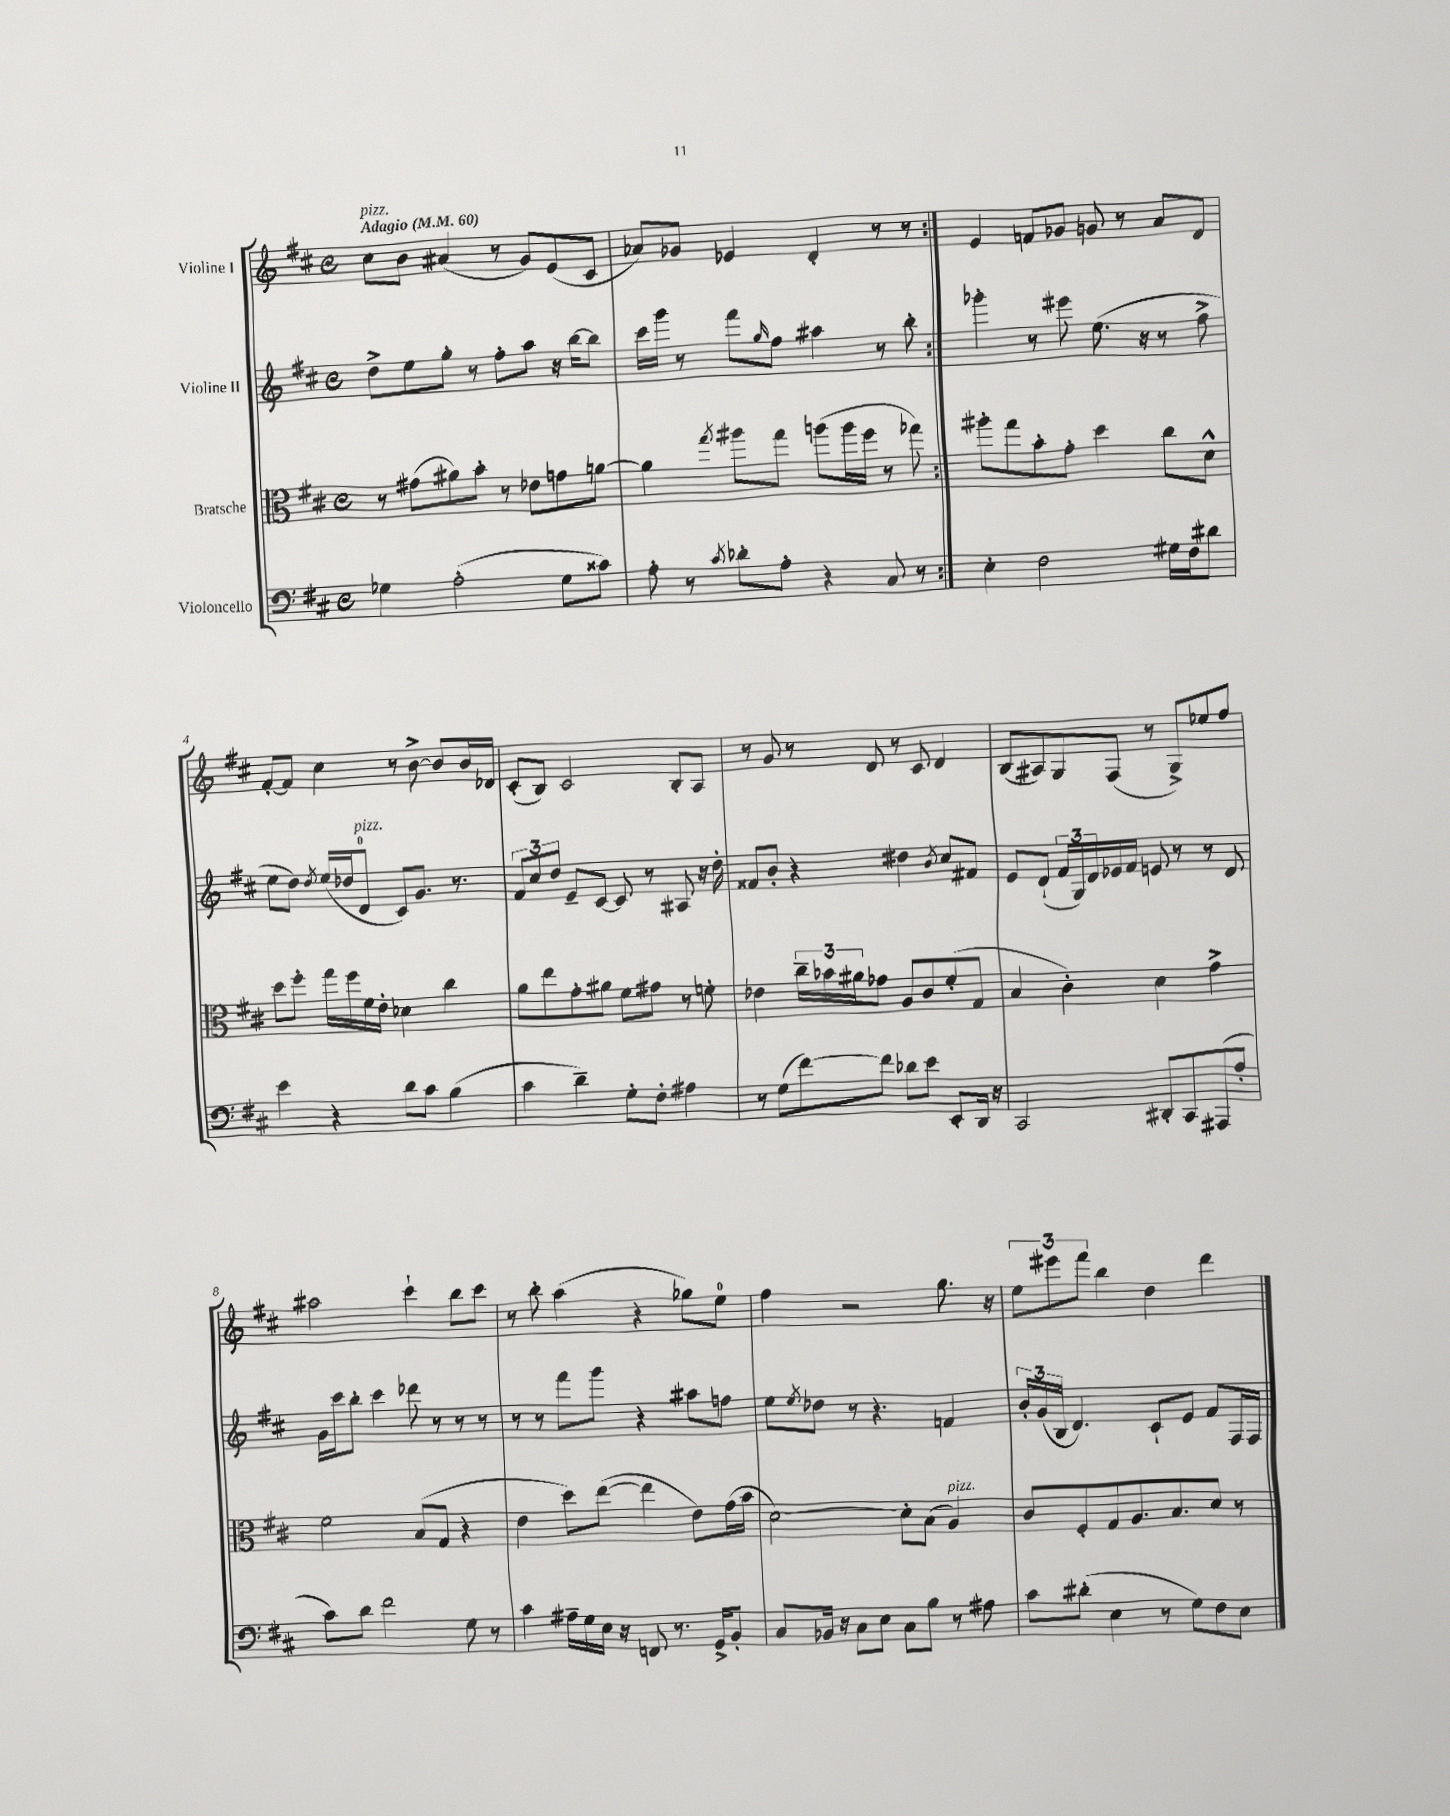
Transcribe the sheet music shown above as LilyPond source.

<<
\new StaffGroup <<
\new Staff = "s0" \with { instrumentName = "Violine I" } {
    \clef treble \key d \major \defaultTimeSignature \time 4/4 \tempo "Adagio" 4 = 60
    \repeat volta 2 { cis''8^\markup { \italic "pizz." } b'8 ais'4( r8 g'8) e'8( cis'8 |
    aes'8) ges'8 ees'4 d'4-. r8 r8 | }
    e'4 f'8 ges'8 g'8 r8 a'8 d'8 |
    fis'8~-. fis'8 cis''4 r8 b'8~-> b'8 b'16 des'16 |
    cis'8-.( b8) cis'2 b8-. a8 |
    r8 g'8 r8 d'8 r8 cis'8 d'4 |
    b8( ais8) g8 fis8( r8 g8->) ees''8 fis''8 |
    ais''2 cis'''4-! b''8 cis'''8 |
    r8 b''8-. a''4( r4 ges''8) e''8-0 |
    fis''4 r2 g''8. r16 |
    \tuplet 3/2 { e''8 eis'''8 fis'''8 } b''4 d''4 d'''4 \bar "|." |
}
\new Staff = "s1" \with { instrumentName = "Violine II" } {
    \clef treble \key d \major \defaultTimeSignature \time 4/4
    \repeat volta 2 { d''8-> e''8 g''8-. r8 fis''8-. a''8 r16 b''16~ b''8 |
    cis'''16 g'''16 r8 fis'''8 \grace { g''16 } fis''8 ais''4 r8 b''8-. | }
    ges'''4-. r8 eis'''8 e''8.( r16 r8 fis''8-> |
    e''8 d''8) \acciaccatura { d''8 } e''16( des''16 d'8-0^\markup { \italic "pizz." } cis'8) g'8. r8. |
    \tuplet 3/2 { fis'8 cis''8 d''8 } e'8-- cis'8~ cis'8 r8 ais8 r16 d''16-. |
    fisis'8 b'8-. r4 dis''4 \acciaccatura { b'8 } cis''8 fis'8 |
    e'8 d'8-!( \tuplet 3/2 { fis'16 g16) d'16 } ees'16 fis'16 e'8 r8 r8 d'8 |
    g'16 cis'''16 b''8-. cis'''4 des'''8 r8 r8 r8 |
    r8 r8 fis'''8 g'''8 r4 ais''8 f''8 |
    e''8 \acciaccatura { e''8 } des''8 r8 r4. f'4 |
    \tuplet 3/2 { b'16-. g'16( b16 } d'4.) cis'8-! e'8 fis'8 fis16 fis16 \bar "|." |
}
\new Staff = "s2" \with { instrumentName = "Bratsche" } {
    \clef alto \key d \major \defaultTimeSignature \time 4/4
    \repeat volta 2 { r8 gis'8( ais'8) b'8-. r8 ees'8 g'8 a'8~ |
    a'4 \acciaccatura { g''8 } ais''8 g''8 a''8( a''16 fis''16 r8 ges''8) | }
    ais''8-. g''8 b'8-. g'8-. d''4 cis''8 d'8-^ |
    d''8 fis''8-. g''16 fis''16 fis'16 e'16-. des'4 cis''4 |
    a'8 e''8 g'8-. ais'8 fis'8 gis'8 r8 f'8-. |
    ees'4 \tuplet 3/2 { cis''16-- bes'16 ais'16 } ges'8 a8 cis'8 fis'8-.( g8 |
    b4 cis'4-.) d'4 g'4-> |
    fis'2 b8( g8 r4 |
    e'4 d''8) e''8~( e''4 e'8) g'16( b'16 |
    d'2~) d'8-. b8( a4^\markup { \italic "pizz." }) |
    cis'8 fis8-. g8 a8. b8. d'8 r8 \bar "|." |
}
\new Staff = "s3" \with { instrumentName = "Violoncello" } {
    \clef bass \key d \major \defaultTimeSignature \time 4/4
    \repeat volta 2 { ges4 a2-.( ges8 cisis'8) |
    a8-. r8 \acciaccatura { cis'8 } des'8-. a8-. r4 cis8 r8 | }
    e4-. fis2 gis16 fis16 dis'8 |
    e'4 r4 d'8 cis'8 b4( |
    cis'4 d'4--) g8-. fis8-. ais4 |
    r8 g8( fis'8~) fis'8 des'8 e'8 e,8-. d,16 r16 |
    cis,2 dis,8-. cis,8 ais,,8( a8-. |
    cis'8) d'8 fis'2 g8 r8 |
    cis'4 ais16-- g16 e16 r16 f,8 r8. g,16-> b,8-. |
    cis8 bes,16 r16 cis8 e8 cis8 b8 r8 ais8 |
    cis'8 dis'8-.( e4 r8 g8) fis8 e8 \bar "|." |
}
>>
>>
